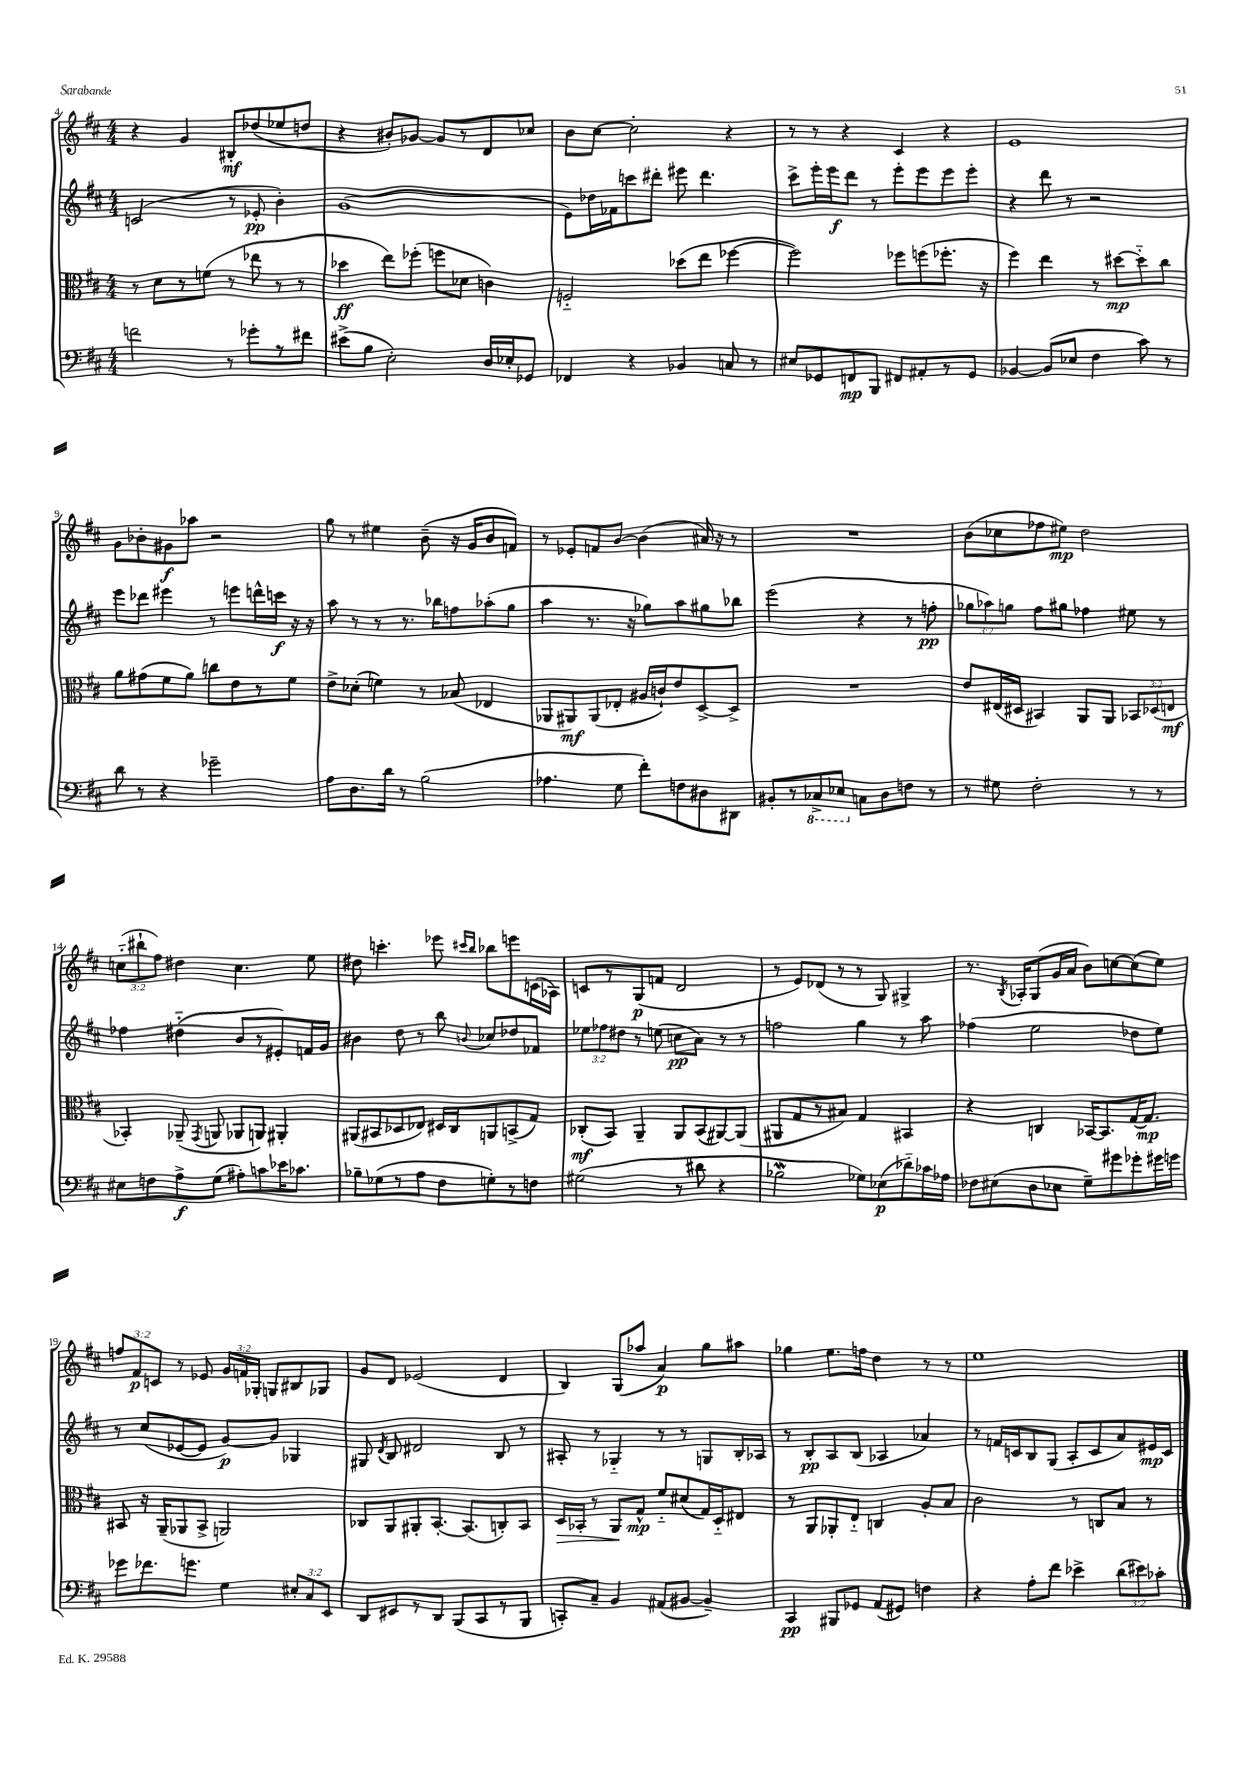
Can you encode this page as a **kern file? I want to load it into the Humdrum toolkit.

**kern	**kern	**kern	**kern
*staff4	*staff3	*staff2	*staff1
*clefF4	*clefC3	*clefG2	*clefG2
*k[f#c#]	*k[f#c#]	*k[f#c#]	*k[f#c#]
*M4/4	*M4/4	*M4/4	*M4/4
2f	8r	(2c	4r
.	8d	.	.
.	8r	.	4g
.	(8f	.	.
8r	8r	8r	8B#'
8g-'	8ee-	8e-'	(8dd-
8r	8r	4b')	8ee-
8f#	8r	.	8dd
=	=	=	=
(8e#^	4dd-	(1g	4r
8B	.	.	.
2E')	8ee)	.	8b#')
.	(8ff-'	.	[8g-
.	8ff	.	8g-]
.	8d-	.	8r
16D	4c)	.	8d
16E-'	.	.	.
8GG-	.	.	8cc-
=	=	=	=
4FF-	2F'~	8e)	8b
.	.	16dd-	[8cc#
.	.	16f-	.
4r	.	8ccc	2cc#']
.	.	8ddd#'	.
4BB-	(8dd-	8eee#	.
.	8ee	4.ddd#	.
8C	[4ff-	.	4r
8r	.	.	.
=	=	=	=
8E#	2ff-])	8ccc#^	8r
8GG-	.	16eee'	8r
.	.	16eee	.
8FF	.	8ddd	4r
8BBB	.	8r	.
8FF#	8ff-	8eee'	4c#
8AA#'	(8ff	8eee	.
8r	8.ff-'	8eee	4r
8GG-	.	8eee'	.
.	16r	.	.
=	=	=	=
[4BB-	4ff#)	4r	1e
(8BB-]	4ee	8ddd	.
8E-	.	8r	.
4F#	8r	2r	.
.	[8dd#	.	.
8c#)	8dd#'~]	.	.
8r	8cc#	.	.
=	=	=	=
8d	8a	8eee	8g
8r	(8g#	8ddd-	8b-'
4r	8f#	4eee#	8g#
.	8a)	.	8aa-
2g-~	8cc	8r	2r
.	8e	8eee	.
.	8r	16ddd^^	.
.	.	16ccc	.
.	8f#	16r	.
.	.	16r	.
=	=	=	=
8A	8e^	8aa	8gg
8.D	(8d-'	8r	8r
.	4f)	8r	4ee#
16d	.	.	.
8r	.	8.r	.
(2B	8r	.	(8b~
.	.	16bb-	.
.	(8B-	8ff	16r
.	.	.	16g
.	4E-	(8aa-'	8b
.	.	8gg	8f)
=	=	=	=
4.A-	8AA-	4aa	8r
.	8AA#)	.	8e-'
.	(8AA#	8.r	8f
8G	8E-'	.	[8b
.	.	16r	.
8f#')	16A#	8gg-)	(4b]
.	16c`)	.	.
8F	8e	8aa	.
8D#	[8D^	8gg#	16a#)
.	.	.	16r
8DD#	8D^]	8bb-	8r
=	=	=	=
8BB#'	1r	(2eee	1r
8r	.	.	.
8CC-^	.	.	.
8EE-	.	.	.
8C	.	4r	.
8D	.	.	.
8F	.	8r	.
8r	.	8ff'	.
=	=	=	=
8r	8e	12gg-	(8b
.	.	12aa-)	.
8G#	(16E#	.	8cc-
.	.	12gg	.
.	16D#	.	.
2F#'	4BB#)	8ff#	8ff-
.	.	8gg#	8ee#)
.	8AA	4ff-	2dd
.	8AA	.	.
8r	12BB-	8ee#	.
.	(12D-	.	.
8r	.	8r	.
.	12E	.	.
=	=	=	=
8E#	4BB-')	4ff-	(12cc'~
.	.	.	12bb#`
8F	.	.	.
.	.	.	12ff#)
8A^	(8AA-~	(4dd#'~	4dd#
.	8qGG	.	.
(8G	8AA	.	.
8A#')	8AA-	8b	4.cc
8c	8AA)	8r	.
16e-	4AA#'	8e#')	.
8.c-	.	.	.
.	.	16f	8ee
.	.	16g	.
=	=	=	=
8B-~	(8AA#	4b#	8dd#
(8G-	8BB#	.	4.ccc'
8r	8D-	8dd	.
8A	8E-)	8r	.
8F#	16D#	8bb	8eee-
.	16C#	.	.
.	.	.	16qqccc#
.	.	8qqb	16qqbb
8G')	8AA	8cc-	8bb-
8r	(8BB^	8dd-	8eee
8F	8G)	8f-	(16c
.	.	.	16A-)
=	=	=	=
(2G#	(8C-'	12ee-	8c
.	.	12ff-	.
.	8BB)	.	8r
.	.	12dd#	.
.	4AA~	8r	(8G
.	.	(8ee	8f
8r	8AA	8cc	2d
8d#	(8BB	8a)	.
4r	[8AA#)	8r	.
.	(8AA#]	8r	.
=	=	=	=
2B-	8AA#	2ff	8r
.	8G	.	8e)
.	8r	.	(8d-
.	8B#)	.	8r
8G-)	4G	4gg	8r
(8E-	.	.	8G)
8d-'~)	4BB#	8r	4G#^
16c-	.	8aa	.
16A-	.	.	.
=	=	=	=
8F-	4r	(4ff-	8.r
(8E#	.	.	.
.	.	.	8qB
.	.	.	16A-'
8D	4C	2ee	(8G
8E-	.	.	16g
.	.	.	16a
8G~)	[16BB-	.	8b)
.	8.BB-]	.	.
8g#	.	.	[8cc
8g-'	[16G	8dd-	(8cc]
.	8.G]	.	.
16g#	.	8ee)	8ee)
16g	.	.	.
=	=	=	=
8g-	8BB#	8r	12ff
.	.	.	12f#
8.f-	16r	(8cc#	.
.	.	.	12c
.	(16AA~	.	.
.	8AA-	[8e-	8r
8.g	.	.	.
.	8BB#^	8e-]	8e-
4G	2AA)	[8g)	24g
.	.	.	24f
.	.	.	24G-'
.	.	8g]	8G
12E#'	.	4G-	8B#
12C#	.	.	.
.	.	.	8G-
12EE	.	.	.
=	=	=	=
8DD	8C-	8G#	8g
.	.	8qd	.
8EE#	8AA	8B	8d
8r	8AA#'	2d#	(2e-
8DD	[8.BB'	.	.
(8BBB	.	.	.
.	(8.BB]	.	.
8CC#	.	.	.
8r	8C')	8B	4d
8BBB	8BB	8r	.
=	=	=	=
8CC')	16D	8A#'	4B)
.	16BB-'	.	.
8C#~	8r	8r	.
4BB	8AA	4G-'~	(8G
.	8G^^	.	8aa-
(8AA#	8f#'~	8r	4a)
[8BB#	(8d#	8r	.
4BB#~])	16G)	8G	8gg
.	16D'~	.	.
.	8E#	16B'	8aa#
.	.	16A-	.
=	=	=	=
4CC#	8r	8r	4gg-
.	8AA	8B'	.
8BBB#	8AA-'	8A	8.ee
8GG-	8E'~	(8B	.
.	.	.	16ff
(8AA	4C	4A-	4dd
8GG#)	.	.	.
4F	8A'	4a-)	8r
.	8B	.	8r
=	=	=	=
4r	2c#	8r	1ee
.	.	16f	.
.	.	16c	.
8A'	.	8B	.
8f#	.	(8G	.
4e-^	8r	8A'	.
.	8C	8c	.
(12d	8B	8a)	.
12e#)	.	.	.
.	8r	16e#	.
12c-'	.	.	.
.	.	16c	.
==	==	==	==
*-	*-	*-	*-
